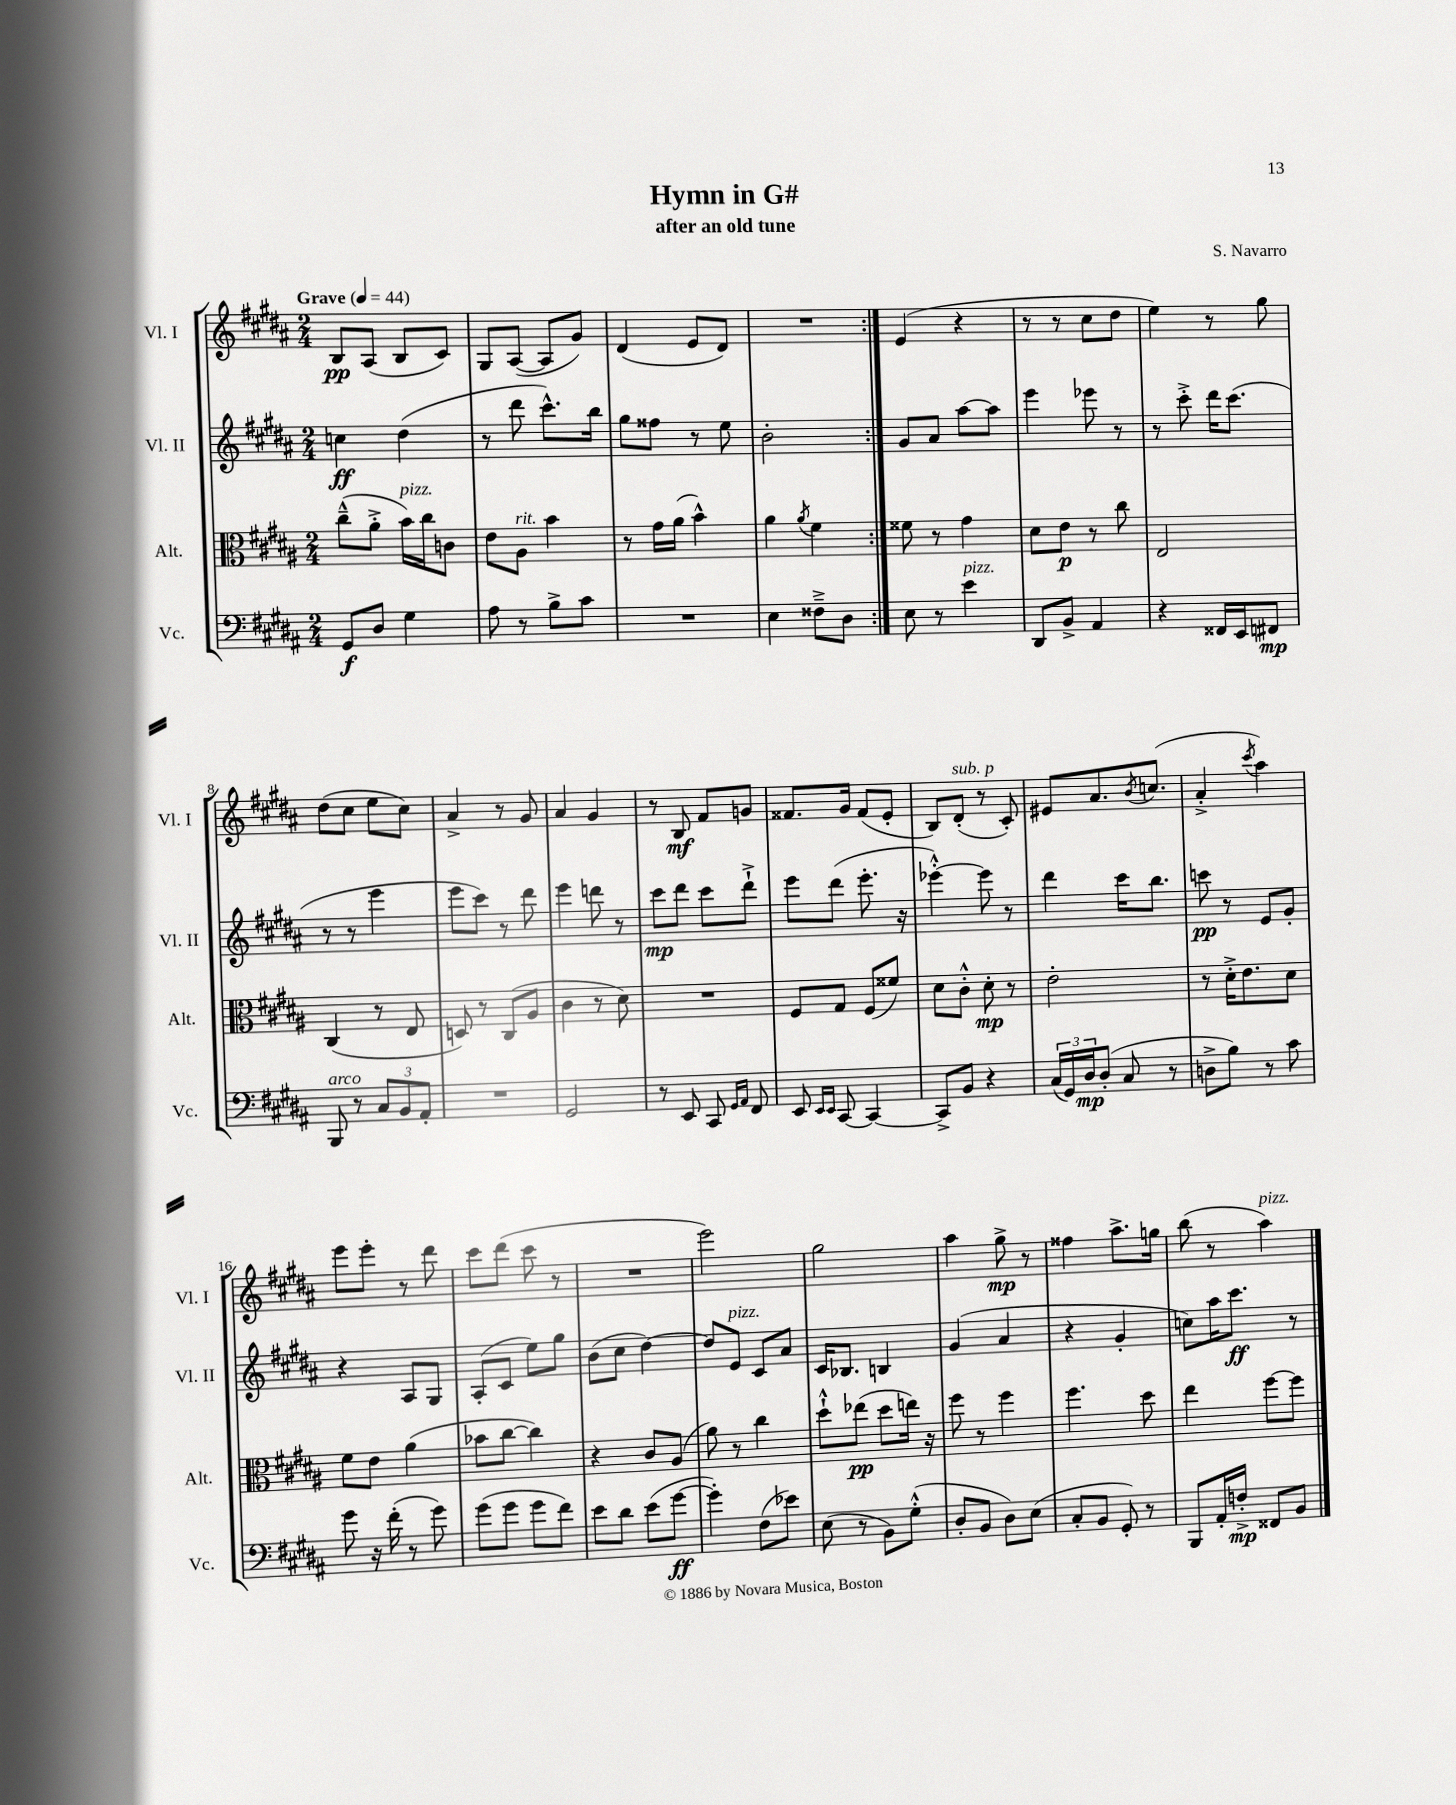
\header { title = "Hymn in G#" composer = "S. Navarro" subtitle = "after an old tune" }
<<
\new StaffGroup <<
\new Staff = "s0" \with { instrumentName = "Vl. I" shortInstrumentName = "Vl. I" } {
    \clef treble \key b \major \numericTimeSignature \time 2/4 \tempo "Grave" 4 = 44
    \repeat volta 2 { b8\pp ais8( b8 cis'8) |
    gis8 ais8~( ais8 gis'8) |
    dis'4( e'8 dis'8) |
    R2 | }
    e'4( r4 |
    r8 r8 cis''8 dis''8 |
    e''4) r8 gis''8 |
    dis''8( cis''8 e''8 cis''8) |
    ais'4-> r8 gis'8 |
    ais'4 gis'4 |
    r8 b8\mf fis'8 g'8 |
    fisis'8. gis'16 fisis'8( e'8-. |
    b8) dis'8-.^\markup { \italic "sub. p" }( r8 cis'8-.) |
    eis'8 ais'8. \acciaccatura { b'8 } c''8.( |
    ais'4-.-> \acciaccatura { cis'''8 } ais''4) |
    e'''8 e'''8-. r8 dis'''8 |
    cis'''8 dis'''8( cis'''8 r8 |
    R2 |
    e'''2) |
    gis''2 |
    ais''4 gis''8->\mp r8 |
    fisis''4 ais''8.-> g''16 |
    b''8( r8 ais''4^\markup { \italic "pizz." }) \bar "|." |
}
\new Staff = "s1" \with { instrumentName = "Vl. II" shortInstrumentName = "Vl. II" } {
    \clef treble \key b \major \numericTimeSignature \time 2/4
    \repeat volta 2 { c''4\ff dis''4( |
    r8 dis'''8 cis'''8.-^) b''16 |
    gis''8 fisis''8 r8 e''8 |
    b'2-. | }
    gis'8 ais'8 ais''8~ ais''8 |
    e'''4 ees'''8 r8 |
    r8 cis'''8-.-> dis'''16 cis'''8.( |
    r8 r8 e'''4 |
    e'''8 cis'''8) r8 dis'''8 |
    e'''4 d'''8 r8 |
    cis'''8\mp dis'''8 cis'''8 dis'''8-!-> |
    e'''8 dis'''8( e'''8.-. r16 |
    ees'''4~-.-^) ees'''8 r8 |
    dis'''4 cis'''16 b''8. |
    c'''8\pp r8 e'8 gis'8-. |
    r4 ais8 gis8 |
    ais8-.( cis'8 e''8) gis''8 |
    b'8( cis''8 dis''4~) |
    dis''8 e'8^\markup { \italic "pizz." } cis'8 ais'8 |
    cis'16 bes8. b4 |
    gis'4( ais'4 |
    r4 gis'4-. |
    c''8) ais''16 cis'''8.\ff r8 \bar "|." |
}
\new Staff = "s2" \with { instrumentName = "Alt." shortInstrumentName = "Alt." } {
    \clef alto \key b \major \numericTimeSignature \time 2/4
    \repeat volta 2 { cis''8---^( ais'8-.-> b'16^\markup { \italic "pizz." }) cis''16 c'8 |
    e'8 ais8^\markup { \italic "rit." } b'4 |
    r8 gis'16 ais'16( b'4-^) |
    ais'4 \acciaccatura { ais'8 } fis'4 | }
    fisis'8 r8 gis'4 |
    dis'8 e'8\p r8 cis''8 |
    e2 |
    cis4( r8 e8 |
    d8) r8 cis8( ais8 |
    cis'4 r8 dis'8) |
    R2 |
    fis8 gis8 fis8( fisis'8) |
    dis'8 cis'8-.-^ dis'8-.\mp r8 |
    e'2-. |
    r8 dis'16-.-> e'8. dis'8 |
    fis'8 e'8 ais'4( |
    bes'8 cis''8~ cis''4) |
    r4 cis'8 ais8( |
    ais'8) r8 cis''4 |
    dis''8-!-^ ees''8\pp( dis''8 e''16) r16 |
    fis''8 r8 fis''4 |
    fis''4. dis''8 |
    e''4 fis''8~ fis''8 \bar "|." |
}
\new Staff = "s3" \with { instrumentName = "Vc." shortInstrumentName = "Vc." } {
    \clef bass \key b \major \numericTimeSignature \time 2/4
    \repeat volta 2 { gis,8\f dis8 gis4 |
    ais8 r8 b8-> cis'8 |
    R2 |
    e4 fisis8---> dis8 | }
    e8 r8 e'4^\markup { \italic "pizz." } |
    dis,8 b,8-> ais,4 |
    r4 fisis,16 e,16 fis,8\mp |
    b,,8^\markup { \italic "arco" } r8 \tuplet 3/2 { cis8 b,8 ais,8-. } |
    R2 |
    gis,2 |
    r8 e,8 cis,8 \grace { gis,16 ais,16 } fis,8 |
    e,8 \grace { e,16 e,16 } cis,8~ cis,4~ |
    cis,8-> b,8 r4 |
    \tuplet 3/2 { cis16( gis,16) dis16\mp } dis8-.( cis8 r8 |
    d8-> b8) r8 cis'8 |
    gis'8 r16 fis'16-.( r8 gis'8) |
    gis'8( gis'8 gis'8 fis'8) |
    e'8 dis'8 e'8( gis'8~\ff |
    gis'4-.) fis8( ees'8) |
    e8( r8 b,8) gis8-.-^( |
    dis8-. b,8 dis8) e8( |
    cis8-. b,8 gis,8-.) r8 |
    b,,8 ais,16-. f16-.->\mp fisis,8 b,8 \bar "|." |
}
>>
>>
